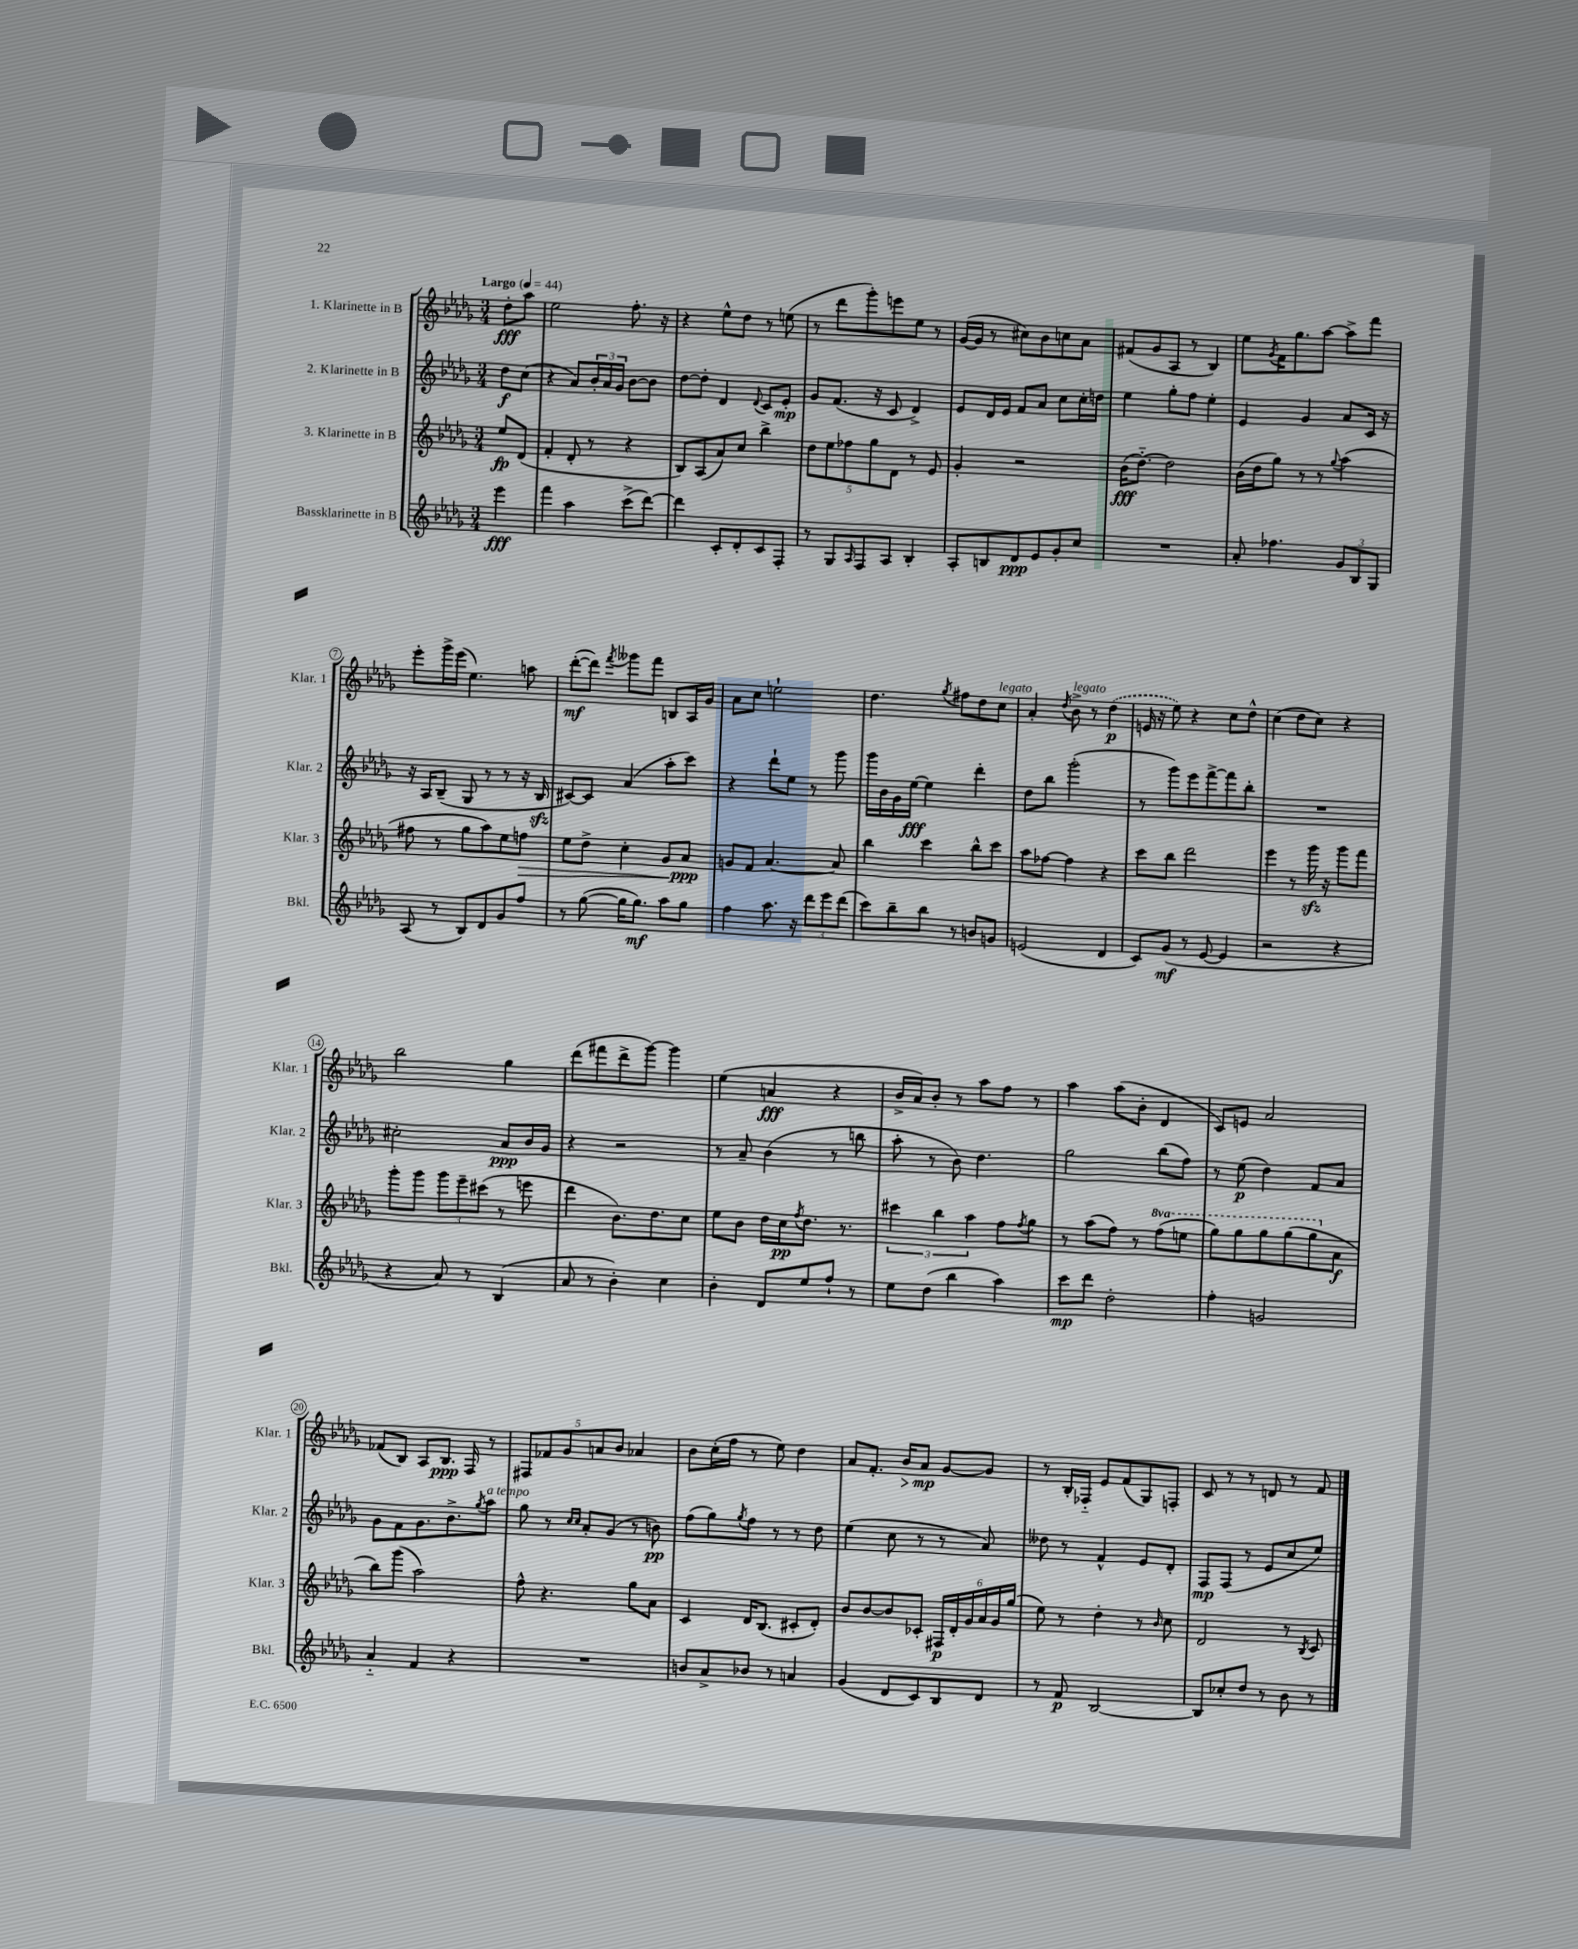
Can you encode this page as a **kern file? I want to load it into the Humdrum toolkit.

**kern	**dynam	**kern	**dynam	**kern	**dynam	**kern	**dynam
*part4	*part4	*part3	*part3	*part2	*part2	*part1	*part1
*staff4	*staff4	*staff3	*staff3	*staff2	*staff2	*staff1	*staff1
*I"Bassklarinette in B	*	*I"3. Klarinette in B	*	*I"2. Klarinette in B	*	*I"1. Klarinette in B	*
*I'Bkl.	*	*I'Klar. 3	*	*I'Klar. 2	*	*I'Klar. 1	*
*clefG2	*	*clefG2	*	*clefG2	*	*clefG2	*
*k[b-e-a-d-g-]	*	*k[b-e-a-d-g-]	*	*k[b-e-a-d-g-]	*	*k[b-e-a-d-g-]	*
*M3/4	*	*M3/4	*	*M3/4	*	*M3/4	*
*MM44	*	*MM44	*	*MM44	*	*MM44	*
=	=	=	=	=	=	=	=
!	!	!	!	!	!	!LO:TX:a:B:t=Largo	!
4eee-\	fff	8ee-/L	fp	8dd-\L	f	8dd-'\L	fff
.	.	(8d-/J	.	(8cc\J	.	8aa-\J	.
=1	=1	=1	=1	=1	=1	=1	=1
4fff\	.	4f'/	.	4r	.	2ee-\	.
4aa-\	.	8d-'/	.	8a-/L)	.	.	.
.	.	8r	.	24b-'/L	.	.	.
.	.	.	.	24a-/	.	.	.
.	.	.	.	24g-/JJ	.	.	.
(8ccc^\L	.	4r	.	[8b-\L	.	8.ff'\	.
[8ddd-\J)	.	.	.	8b-\J]	.	.	.
.	.	.	.	.	.	16r	.
=2	=2	=2	=2	=2	=2	=2	=2
4ddd-\]	.	8B-/L)	.	[8dd-\L	.	4r	.
.	.	(8A-/	.	8dd-'\J]	.	.	.
8c'/L	.	8a-/)	.	4d-/	.	8ee-^^\L	.
8d-'/	.	8cc/J	.	.	.	8dd-\J	.
.	.	.	.	8qqd-/	.	.	.
8c/	.	4bb-^\	.	8c/L	.	8r	.
8F'/J	.	.	.	8e-'/J	mp	(8een\	.
=3	=3	=3	=3	=3	=3	=3	=3
8r	.	10dd-\L	.	8g-/L	.	8r	.
.	.	10ee-\	.	.	.	.	.
8G-/L	.	.	.	(8.f/J	.	8ddd-\L	.
.	.	10ff-X\	.	.	.	.	.
16qqA-/	.	.	.	.	.	.	.
8F/	.	.	.	.	.	8ggg-'\)	.
.	.	10gg-\	.	.	.	.	.
.	.	.	.	16r	.	.	.
8A-/J	.	.	.	8c/	.	8eeen\	.
.	.	10d-\J	.	.	.	.	.
4B-'/	.	8r	.	4d-^/)	.	8ee-\J	.
.	.	8e-/	.	.	.	8r	.
=4	=4	=4	=4	=4	=4	=4	=4
8A-'/L	.	4g-'/	.	8e-/L	.	([16g-/LL	.
.	.	.	.	.	.	16g-/JJ]	.
8Bn/	.	.	.	16d-/L	.	8r	.
.	.	.	.	16e-/JJ	.	.	.
8d-/	ppp	2r	.	8f/L	.	8cc#X\L)	.
8e-/	.	.	.	8a-/J	.	8b-\	.
8g-'/	.	.	.	8cc\L	.	8ccn\	.
8cc/J	.	.	.	16cc'\L	.	8a-\J	.
.	.	.	.	16ddn\JJ	.	.	.
=5	=5	=5	=5	=5	=5	=5	=5
2.r	.	(16b-\KL	fff	4ee-\	.	(8f#X/L	.
.	.	[8.dd-\J)	.	.	.	.	.
.	.	.	.	.	.	8g-/	.
.	.	2dd-\]	.	8gg-'\L	.	8A-/J	.
.	.	.	.	8ff\J	.	8r	.
.	.	.	.	4ee-'\	.	4B-/)	.
=6	=6	=6	=6	=6	=6	=6	=6
8a-'/	.	(16b-\LL	.	4e-/	.	8ee-\L	.
.	.	16dd-\J	.	.	.	.	.
.	.	.	.	.	.	8qg-/	.
4.ff-X\	.	8gg-\J)	.	.	.	16f\K	.
.	.	.	.	.	.	8.gg-\	.
.	.	8r	.	4g-/	.	.	.
.	.	8r	.	.	.	[8aa-\J	.
.	.	8qqgg-/	.	.	.	.	.
12g-/L	.	(4aa-\	.	8a-/L	.	8aa-^\L]	.
12B-/	.	.	.	.	.	.	.
.	.	.	.	16c/Jk	.	8fff\J	.
12G-/J	.	.	.	.	.	.	.
.	.	.	.	16r	.	.	.
!!LO:LB:g=z
=7	=7	=7	=7	=7	=7	=7	=7
(8A-/	.	8ff#X\	.	16r	.	8eee-'\L	.
.	.	.	.	16A-/KL	.	.	.
8r	.	8r	.	(8B-~/J	.	16ggg-^\L	.
.	.	.	.	.	.	(16eee-\JJ	.
8B-/L)	.	8gg-\L	.	8G-/	.	4.ee-\)	.
8d-/	.	8aa-\)	.	8r	.	.	.
8g-/	.	8ee-\	.	8r	.	.	.
!	!	!	!LO:HP:b	!	!	!	!
8ff/J	.	8ffn\J	>	16r	.	8aan\	.
.	.	.	.	16B-zz/	.	.	.
=8	=8	=8	=8	=8	=8	=8	=8
8r	.	8ee-\L	.	[8c#X/L)	.	([8ddd-'\L	mf
([8gg-\	.	8dd-^\J	.	8c#/J]	.	8ddd-\J])	.
.	.	.	.	.	.	8qfff/	.
16gg-\KL]	.	4cc'\	.	(4a-/	.	8ggg--X\L	.
8.gg-\J)	mf	.	.	.	.	.	.
.	.	.	.	.	.	8fff\J	.
8aa-\L	.	8g-/L	.	8aa-'\L	.	8Bn/L	.
8gg-\J	.	8a-/J	] ppp	8ccc\J)	.	16A-/L	.
.	.	.	.	.	.	16g-/JJ	.
=9	=9	=9	=9	=9	=9	=9	=9
4ff\	.	8gn/L	.	4r	.	8a-\L	.
.	.	8f/J	.	.	.	8cc\J	.
8.aa-\	.	[4.a-/	.	8ddd-`\L	.	2een`\	.
.	.	.	.	8ee-\J	.	.	.
16r	.	.	.	.	.	.	.
12ddd-\L	.	.	.	8r	.	.	.
12eee-\	.	.	.	.	.	.	.
.	.	8a-/]	.	8ggg-\	.	.	.
(12ddd-\J	.	.	.	.	.	.	.
=10	=10	=10	=10	=10	=10	=10	=10
8ccc\L)	.	4bb-\	.	16ggg-\LL	.	4.dd-\	.
.	.	.	.	16b-\	.	.	.
8bb-~\	.	.	.	16g-\	.	.	.
.	.	.	.	[16ee-\JJ	fff	.	.
8bb-\J	.	4ccc\	.	4ee-\]	.	.	.
.	.	.	.	.	.	8qgg-/	.
8r	.	.	.	.	.	8ff#X\L	.
8bn/L	.	8bb-^^\L	.	4ddd-'\	.	8dd-\	.
!	!	!	!	!	!	!LO:TX:a:i:t=legato	!
8gn/J	.	8ccc\J	.	.	.	8cc\J	.
=11	=11	=11	=11	=11	=11	=11	=11
(2en/	.	8aa-\L	.	8dd-\L	.	4a-'/	.
.	.	[8ff-X\J	.	8bb-\J	.	.	.
.	.	.	.	.	.	8qdd-/	.
!	!	!	!	!	!	!LO:TX:a:i:t=legato	!
.	.	4ff-\]	.	(2ggg-'\	.	8b-^\	.
.	.	.	.	.	.	8r	.
4d-/	.	4r	.	.	.	(4dd-\	p
=12	=12	=12	=12	=12	=12	=12	=12
8c/L)	.	8ccc\L	.	8r	.	16en/	.
.	.	.	.	.	.	16r	.
(8g-/J	mf	8bb-\J	.	8ggg-\L)	.	8ee-\)	.
8r	.	2ddd-\	.	8eee-\	.	4r	.
[8e-/	.	.	.	[8fff^\	.	.	.
4e-/]	.	.	.	8fff\]	.	8cc\L	.
.	.	.	.	8bb-'\J	.	8dd-^^\J	.
=13	=13	=13	=13	=13	=13	=13	=13
2r	.	4eee-\	.	2.r	.	(4cc\	.
.	.	8r	.	.	.	8dd-\L	.
.	.	16ggg-zz\	.	.	.	8cc\J)	.
.	.	16r	.	.	.	.	.
4r	.	8ggg-\L	.	.	.	4r	.
.	.	8fff\J	.	.	.	.	.
!!LO:LB:g=z
=14	=14	=14	=14	=14	=14	=14	=14
4r	.	8ggg-'\L	.	2cc#X'\	.	2bb-\	.
.	.	8ggg-\J	.	.	.	.	.
8a-/)	.	12ggg-\L	.	.	.	.	.
.	.	12eee-~\	.	.	.	.	.
8r	.	.	.	.	.	.	.
.	.	(12ccc#X\J	.	.	.	.	.
(4B-/	.	8r	.	8a-/L	ppp	4gg-\	.
.	.	8eeen\	.	16b-/L	.	.	.
.	.	.	.	16g-/JJ	.	.	.
=15	=15	=15	=15	=15	=15	=15	=15
8a-/	.	4ddd-\	.	4r	.	(8ddd-\L	.
8r	.	.	.	.	.	8fff#X\	.
4b-'\)	.	8.b-\L)	.	2r	.	8ddd-^\	.
.	.	.	.	.	.	[8ggg-\J)	.
.	.	8.dd-\	.	.	.	.	.
4cc\	.	.	.	.	.	4ggg-\]	.
.	.	8cc\J	.	.	.	.	.
=16	=16	=16	=16	=16	=16	=16	=16
4b-'\	.	8ee-\L	.	8r	.	(4ee-\	.
.	.	8b-\J	.	8a-~/	.	.	.
8d-/L	.	16dd-\LL	.	(4b-\	.	4an/	fff
.	.	16cc\J	pp	.	.	.	.
.	.	8qff/	.	.	.	.	.
8ee-/	.	8.dd-\J	.	.	.	.	.
8ff`/J	.	.	.	8r	.	4r	.
.	.	8.r	.	.	.	.	.
8r	.	.	.	8bbn\	.	.	.
=17	=17	=17	=17	=17	=17	=17	=17
8ee-\L	.	6ccc#X\	.	8aa-'\	.	16b-^/LL	.
.	.	.	.	.	.	16a-/J)	.
(8dd-\J	.	.	.	8r	.	8b-'/J	.
.	.	6bb-\	.	.	.	.	.
4bb-\	.	.	.	8b-\)	.	8r	.
.	.	6aa-\	.	.	.	.	.
.	.	.	.	4.dd-\	.	8aa-\L	.
4aa-\)	.	8ff\L	.	.	.	8ff\J	.
.	.	8qff/	.	.	.	.	.
.	.	8gg-\J	.	.	.	8r	.
=18	=18	=18	=18	=18	=18	=18	=18
8ccc\L	mp	8r	.	2gg-\	.	4aa-\	.
8ddd-\J	.	(8aa-\L	.	.	.	.	.
2dd-'\	.	8ff\J)	.	.	.	(8aa-\L	.
.	.	8r	.	.	.	8b-'\J	.
*	*	*8va	*	*	*	*	*
.	.	(8fff\L	.	(8bb-\L	.	4d-/	.
.	.	8eeen\J	.	8ff\J)	.	.	.
=19	=19	=19	=19	=19	=19	=19	=19
4ff'\	.	8ggg-\L)	.	8r	.	8c/L)	.
.	.	8ggg-\	.	(8ee-\	p	8en/J	.
2gn/	.	8ggg-\	.	4dd-\)	.	2a-/	.
.	.	(8ggg-\	.	.	.	.	.
.	.	8ggg-\	.	8f/L	.	.	.
*	*	*X8va	*	*	*	*	*
.	.	8a-\J	f	8a-/J	.	.	.
!!LO:LB:g=z
=20	=20	=20	=20	=20	=20	=20	=20
4a-/	.	8bb-\L)	.	8g-\L	.	(8f-X/L	.
.	.	(8ggg-\J	.	8f\	.	8B-/J)	.
4f/	.	2aa-\)	.	8.g-\	.	8A-/L	.
.	.	.	.	.	.	8.B-/J	ppp
.	.	.	.	8.b-^\	.	.	.
4r	.	.	.	.	.	.	.
.	.	.	.	.	.	16F/	.
.	.	.	.	8qgg-/	.	.	.
!	!	!	!	!LO:TX:a:i:t=a tempo	!	!	!
.	.	.	.	8aa-\J	.	8r	.
=21	=21	=21	=21	=21	=21	=21	=21
2.r	.	8ff^^\	.	8gg-\	.	10F#X/L	.
.	.	.	.	.	.	10f-X/	.
.	.	4.r	.	8r	.	.	.
.	.	.	.	.	.	10g-/	.
.	.	.	.	16qqcc/LL	.	.	.
.	.	.	.	16qqcc/JJ	.	.	.
.	.	.	.	8a-'/L	.	.	.
.	.	.	.	.	.	10an/	.
.	.	.	.	(8g-/J	.	.	.
.	.	.	.	.	.	10b-/J	.
.	.	8gg-\L	.	8r	.	4a-X/	.
.	.	8a-\J	.	8bn\)	pp	.	.
=22	=22	=22	=22	=22	=22	=22	=22
8bn/L	.	4c/	.	(8ff\L	.	8b-\L	.
8a-^/	.	.	.	8gg-\)	.	(16cc'\L	.
.	.	.	.	.	.	16ff\JJ	.
.	.	.	.	8qgg-/	.	.	.
8b-X/J	.	16d-/KL	.	8ff\J	.	8r	.
.	.	(8.B-/J	.	.	.	.	.
8r	.	.	.	8r	.	8ee-\)	.
4an/	.	8c#X'/L	.	8r	.	4dd-\	.
.	.	8d-'/J)	.	8dd-\	.	.	.
=23	=23	=23	=23	=23	=23	=23	=23
(4g-/	.	8b-/L	.	(4ee-\	.	8a-/L	.
.	.	[8b-/	.	.	.	8.f'/J	.
8d-/L	.	8b-/]	.	8cc\	.	.	.
!	!	!	!	!	!	!	!LO:HP:b
.	.	.	.	.	.	16b-/KL	>
8c/)	.	8c-X'/J	.	8r	.	8a-/J	mp
8B-/	.	24F#X/LL	p	8r	.	[8g-/L	]
.	.	24d-'/	.	.	.	.	.
.	.	24g-/	.	.	.	.	.
8d-/J	.	24a-/	.	8a-/)	.	8g-/J]	.
.	.	24g-/	.	.	.	.	.
.	.	(24gg-/JJ	.	.	.	.	.
=24	=24	=24	=24	=24	=24	=24	=24
8r	.	8ee-\)	.	8dd--X\	.	8r	.
8f/	p	8r	.	8r	.	16B-'/LL	.
.	.	.	.	.	.	16F-X/JJ	.
[2B-/	.	4dd-'\	.	4f^^/	.	8e-/L	.
.	.	.	.	.	.	(8f/	.
.	.	8r	.	8e-/L	.	8G-/)	.
.	.	16qqb-/	.	.	.	.	.
.	.	8cc\	.	8d-'/J	.	8Fn'/J	.
=25	=25	=25	=25	=25	=25	=25	=25
8B-/L]	.	2d-/	.	8F/L	mp	8c/	.
8cc-X'/	.	.	.	(8F/J	.	8r	.
8dd-/J	.	.	.	8r	.	8r	.
8r	.	.	.	8e-/L	.	8dn/	.
8b-\	.	8r	.	8cc/	.	8r	.
.	.	8qB-/	.	.	.	.	.
8r	.	8c/	.	8ee-/J)	.	8f/	.
==	==	==	==	==	==	==	==
*-	*-	*-	*-	*-	*-	*-	*-
